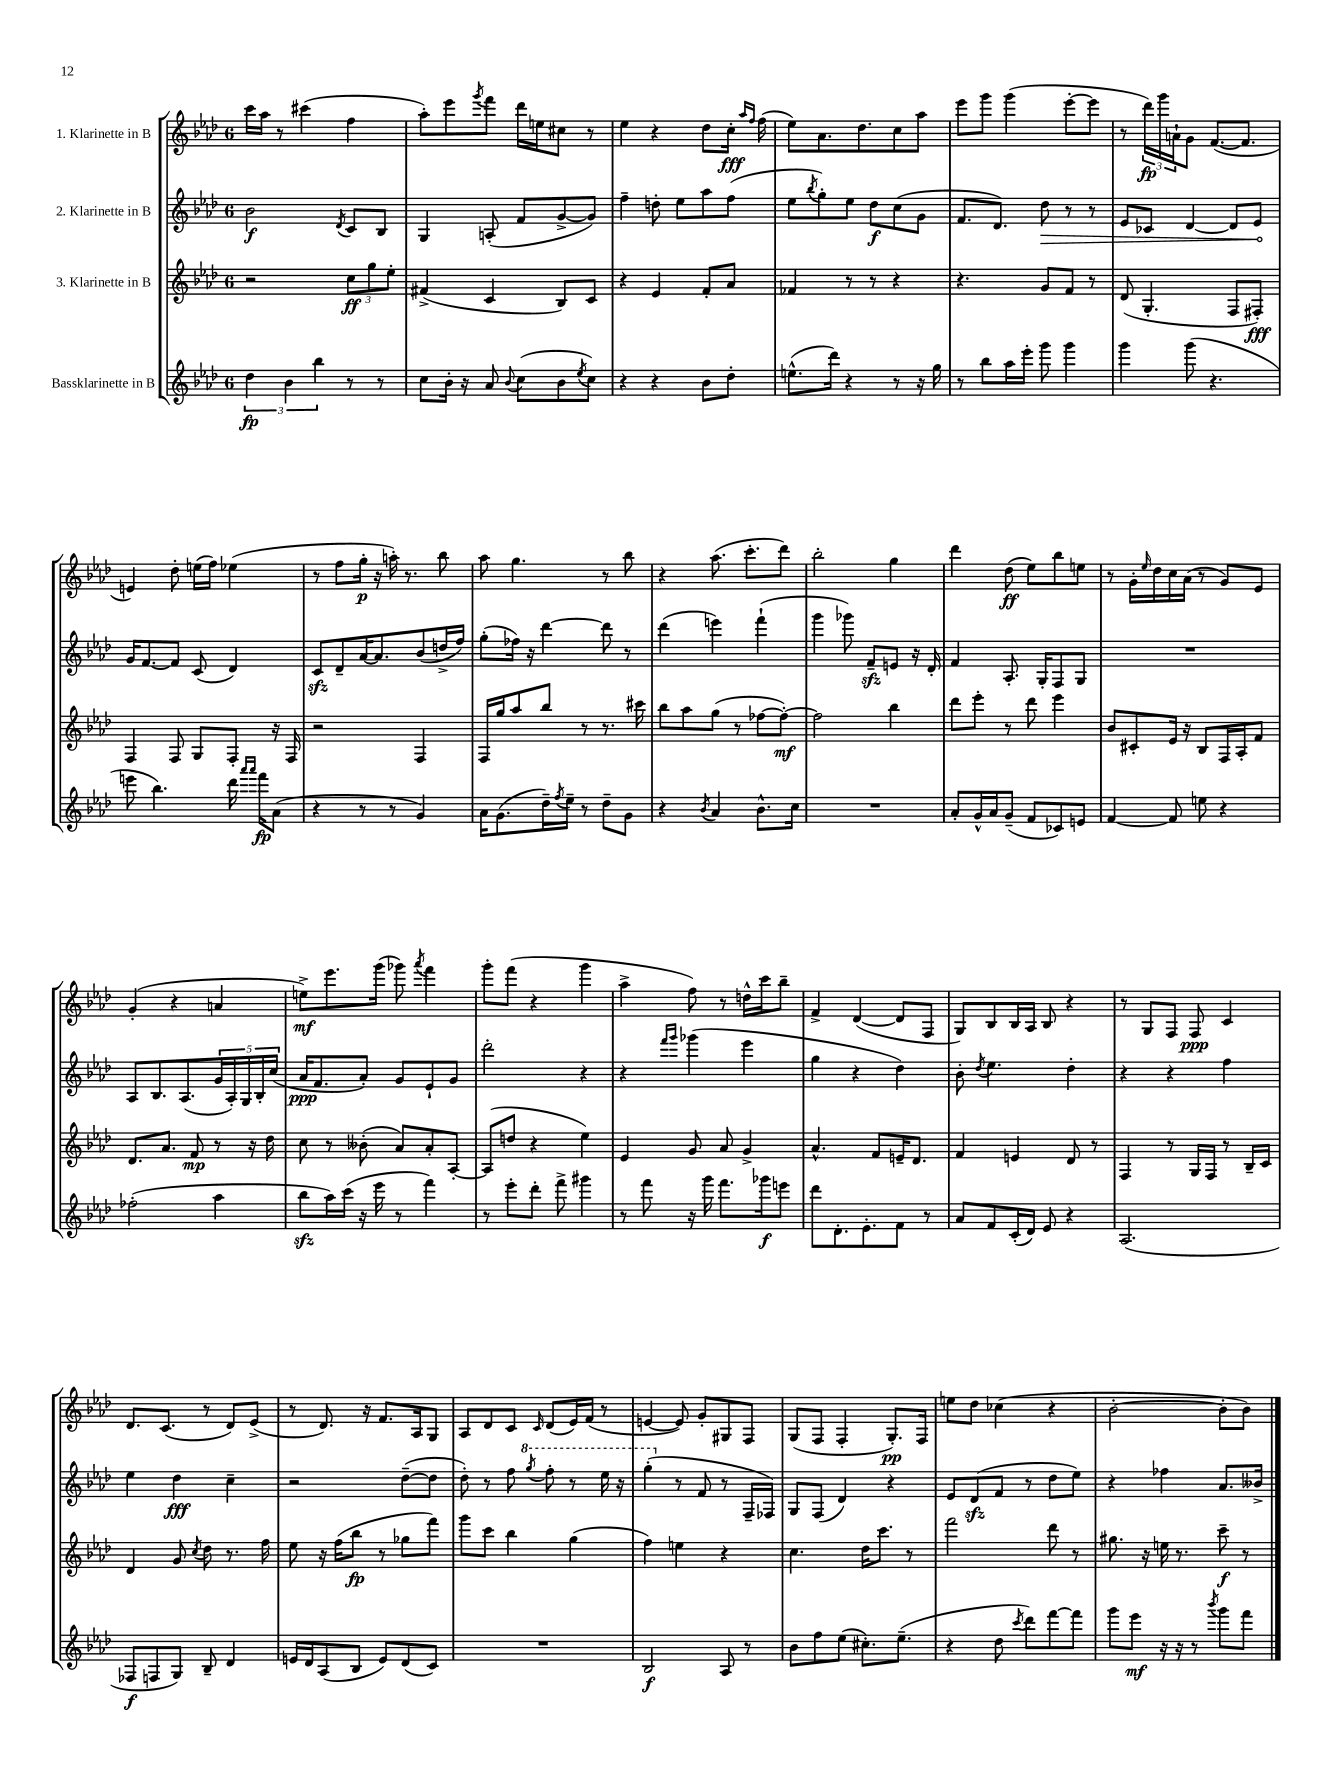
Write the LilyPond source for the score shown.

<<
\new StaffGroup <<
\new Staff = "s0" \with { instrumentName = "1. Klarinette in B" } {
    \clef treble \key aes \major \once \override Staff.TimeSignature.style = #'single-digit \time 6/8
    c'''16 aes''16 r8 cis'''4( f''4 |
    aes''8-.) ees'''8 \acciaccatura { g'''8 } f'''8 des'''16 e''16 cis''8 r8 |
    ees''4 r4 des''8 c''16-.\fff \grace { aes''16 f''16 } f''16( |
    ees''8) aes'8. des''8. c''8 aes''8 |
    ees'''8 g'''8 g'''4( ees'''8~-. ees'''8 |
    r8 \tuplet 3/2 { des'''16\fp) g'''16 a'16-! } g'8 f'8.~( f'8. |
    e'4) des''8-. e''16( f''16) ees''4( |
    r8 f''8 g''16-.\p r16 a''16-.) r8. bes''8 |
    aes''8 g''4. r8 bes''8 |
    r4 aes''8.( c'''8.-. des'''8) |
    bes''2-. g''4 |
    des'''4 des''8\ff( ees''8) bes''8 e''8 |
    r8 g'16-. \grace { ees''16 } des''16 c''16 aes'16( r8 g'8) ees'8 |
    g'4-.( r4 a'4 |
    e''8->\mf) ees'''8. g'''16( ges'''8) \acciaccatura { aes'''8 } f'''4 |
    g'''8-. f'''8( r4 g'''4 |
    aes''4-> f''8) r8 d''16-^ c'''16 bes''8-- |
    f'4-> des'4~( des'8 f8 |
    g8) bes8 bes16 aes16 bes8 r4 |
    r8 g8 f8 f8\ppp c'4 |
    des'8. c'8.( r8 des'8) ees'8->( |
    r8 des'8.) r16 f'8. aes16 g8 |
    aes8 des'8 c'8 \grace { c'16 } des'8( ees'16) f'16( r8 |
    e'4~ e'8) g'8-. gis8 f8 |
    g8( f8 f4-. g8.-.\pp) f16 |
    e''8 des''8 ces''4( r4 |
    bes'2~-. bes'8-. bes'8) \bar "|." |
}
\new Staff = "s1" \with { instrumentName = "2. Klarinette in B" } {
    \clef treble \key aes \major \once \override Staff.TimeSignature.style = #'single-digit \time 6/8
    bes'2\f \acciaccatura { des'8 } c'8 bes8 |
    g4 a8-.( f'8 g'8~-> g'8) |
    f''4-- d''8-. ees''8 aes''8 f''8( |
    ees''8 \acciaccatura { bes''8 } g''8-.) ees''8 des''8\f c''8( g'8 |
    f'8. des'8.) \once \override Hairpin.circled-tip = ##t des''8\> r8 r8 |
    ees'8 ces'8 des'4~ des'8 ees'8\! |
    g'16 f'8.~ f'8 c'8( des'4) |
    c'8\sfz des'8-- aes'16~ aes'8. bes'8( d''16-> f''16) |
    g''8-.( fes''16) r16 des'''4~ des'''8 r8 |
    des'''4( e'''4) f'''4-!( |
    g'''4 ges'''8) f'8--\sfz e'8 r16 des'16-. |
    f'4 aes8.-. g16-. f8 g8 |
    R2. |
    aes8 bes8. aes8.( \tuplet 5/4 { g'16 aes16-.) g16 bes16-. c''16( } |
    aes'16\ppp f'8. aes'8-.) g'8 ees'8-! g'8 |
    des'''2-. r4 |
    r4 \grace { f'''16 g'''16 } ges'''4( ees'''4 |
    g''4 r4 des''4) |
    bes'8-. \acciaccatura { des''8 } ees''4. des''4-. |
    r4 r4 f''4 |
    ees''4 des''4\fff c''4-- |
    r2 des''8~--( des''8 |
    des''8-.) r8 f''8 \ottava #1 \acciaccatura { g'''8 } f'''8-. r8 ees'''16 r16 |
    g'''4-.( \ottava #0 r8 f'8 r8 f16-- fes16) |
    g8 f8( des'4) r4 |
    ees'8 des'8\sfz( f'8 r8 des''8 ees''8) |
    r4 fes''4 aes'8. beses'16-> \bar "|." |
}
\new Staff = "s2" \with { instrumentName = "3. Klarinette in B" } {
    \clef treble \key aes \major \once \override Staff.TimeSignature.style = #'single-digit \time 6/8
    r2 \tuplet 3/2 { c''8\ff g''8 ees''8-. } |
    fis'4->( c'4 bes8) c'8 |
    r4 ees'4 f'8-. aes'8 |
    fes'4 r8 r8 r4 |
    r4. g'8 f'8 r8 |
    des'8( g4.-. f8 fis8-.\fff) |
    f4 f8 g8 f8-. r16 f16 |
    r2 f4 |
    f16 g''16 aes''8 bes''8 r8 r8. cis'''16 |
    bes''8 aes''8 g''8( r8 fes''8~ fes''8~-.\mf) |
    fes''2 bes''4 |
    des'''8 ees'''8-. r8 des'''8 ees'''4 |
    bes'8 cis'8-. ees'16 r16 bes8 f16 aes16-. f'8 |
    des'8. aes'8. f'8\mp r8 r16 des''16 |
    c''8 r8 beses'8-.( aes'8) aes'8-. aes8~-. |
    aes8( d''8 r4 ees''4) |
    ees'4 g'8 aes'8 g'4-> |
    aes'4.-^ f'8 e'16-- des'8. |
    f'4 e'4 des'8 r8 |
    f4 r8 g16 f16 r8 bes16-- c'16 |
    des'4 g'8 \acciaccatura { c''8 } des''8 r8. f''16 |
    ees''8 r16 f''16( bes''8\fp r8 ges''8 f'''8) |
    g'''8 c'''8 bes''4 g''4( |
    f''4) e''4 r4 |
    c''4. des''16 c'''8. r8 |
    f'''2 des'''8 r8 |
    gis''8. r16 e''16 r8. c'''8--\f r8 \bar "|." |
}
\new Staff = "s3" \with { instrumentName = "Bassklarinette in B" } {
    \clef treble \key aes \major \once \override Staff.TimeSignature.style = #'single-digit \time 6/8
    \tuplet 3/2 { des''4\fp bes'4 bes''4 } r8 r8 |
    c''8 bes'16-. r16 aes'8 \appoggiatura { bes'8 } c''8( bes'8 \acciaccatura { ees''8 } c''8) |
    r4 r4 bes'8 des''8-. |
    e''8.-^( des'''16) r4 r8 r16 g''16 |
    r8 bes''8 aes''16 ees'''16-. g'''8 g'''4 |
    g'''4 g'''8( r4. |
    e'''8 bes''4.) des'''16 \grace { aes'''16 aes'''16 } f'''16\fp aes'8( |
    r4 r8 r8 g'4) |
    aes'16 g'8.( des''16--) \acciaccatura { f''8 } ees''16-- r8 des''8-- g'8 |
    r4 \acciaccatura { bes'8 } aes'4 bes'8.-^ c''16 |
    R2. |
    aes'8-. g'16-^ aes'16 g'8--( f'8 ces'8) e'8 |
    f'4~ f'8 e''8 r4 |
    fes''2-.( aes''4 |
    bes''8\sfz aes''16) c'''16( r16 ees'''16 r8 f'''4) |
    r8 ees'''8-. des'''8-. f'''8-> gis'''4 |
    r8 f'''8 r16 g'''16 f'''8. ges'''16\f e'''8 |
    des'''8 des'8.-. ees'8.-. f'8 r8 |
    aes'8 f'8 c'16-.( des'16) ees'8 r4 |
    aes2.( |
    fes8\f f8 g8) bes8-- des'4 |
    e'16 des'16 aes8( bes8 e'8) des'8( c'8) |
    R2. |
    bes2\f aes8 r8 |
    bes'8 f''8 ees''8( cis''8.-.) ees''8.--( |
    r4 des''8 \acciaccatura { c'''8 } des'''8) f'''8~ f'''8 |
    g'''8 ees'''8\mf r16 r16 r8 \acciaccatura { bes'''8 } g'''8 f'''8 \bar "|." |
}
>>
>>
\layout { \context { \Score \remove "Bar_number_engraver" } }
